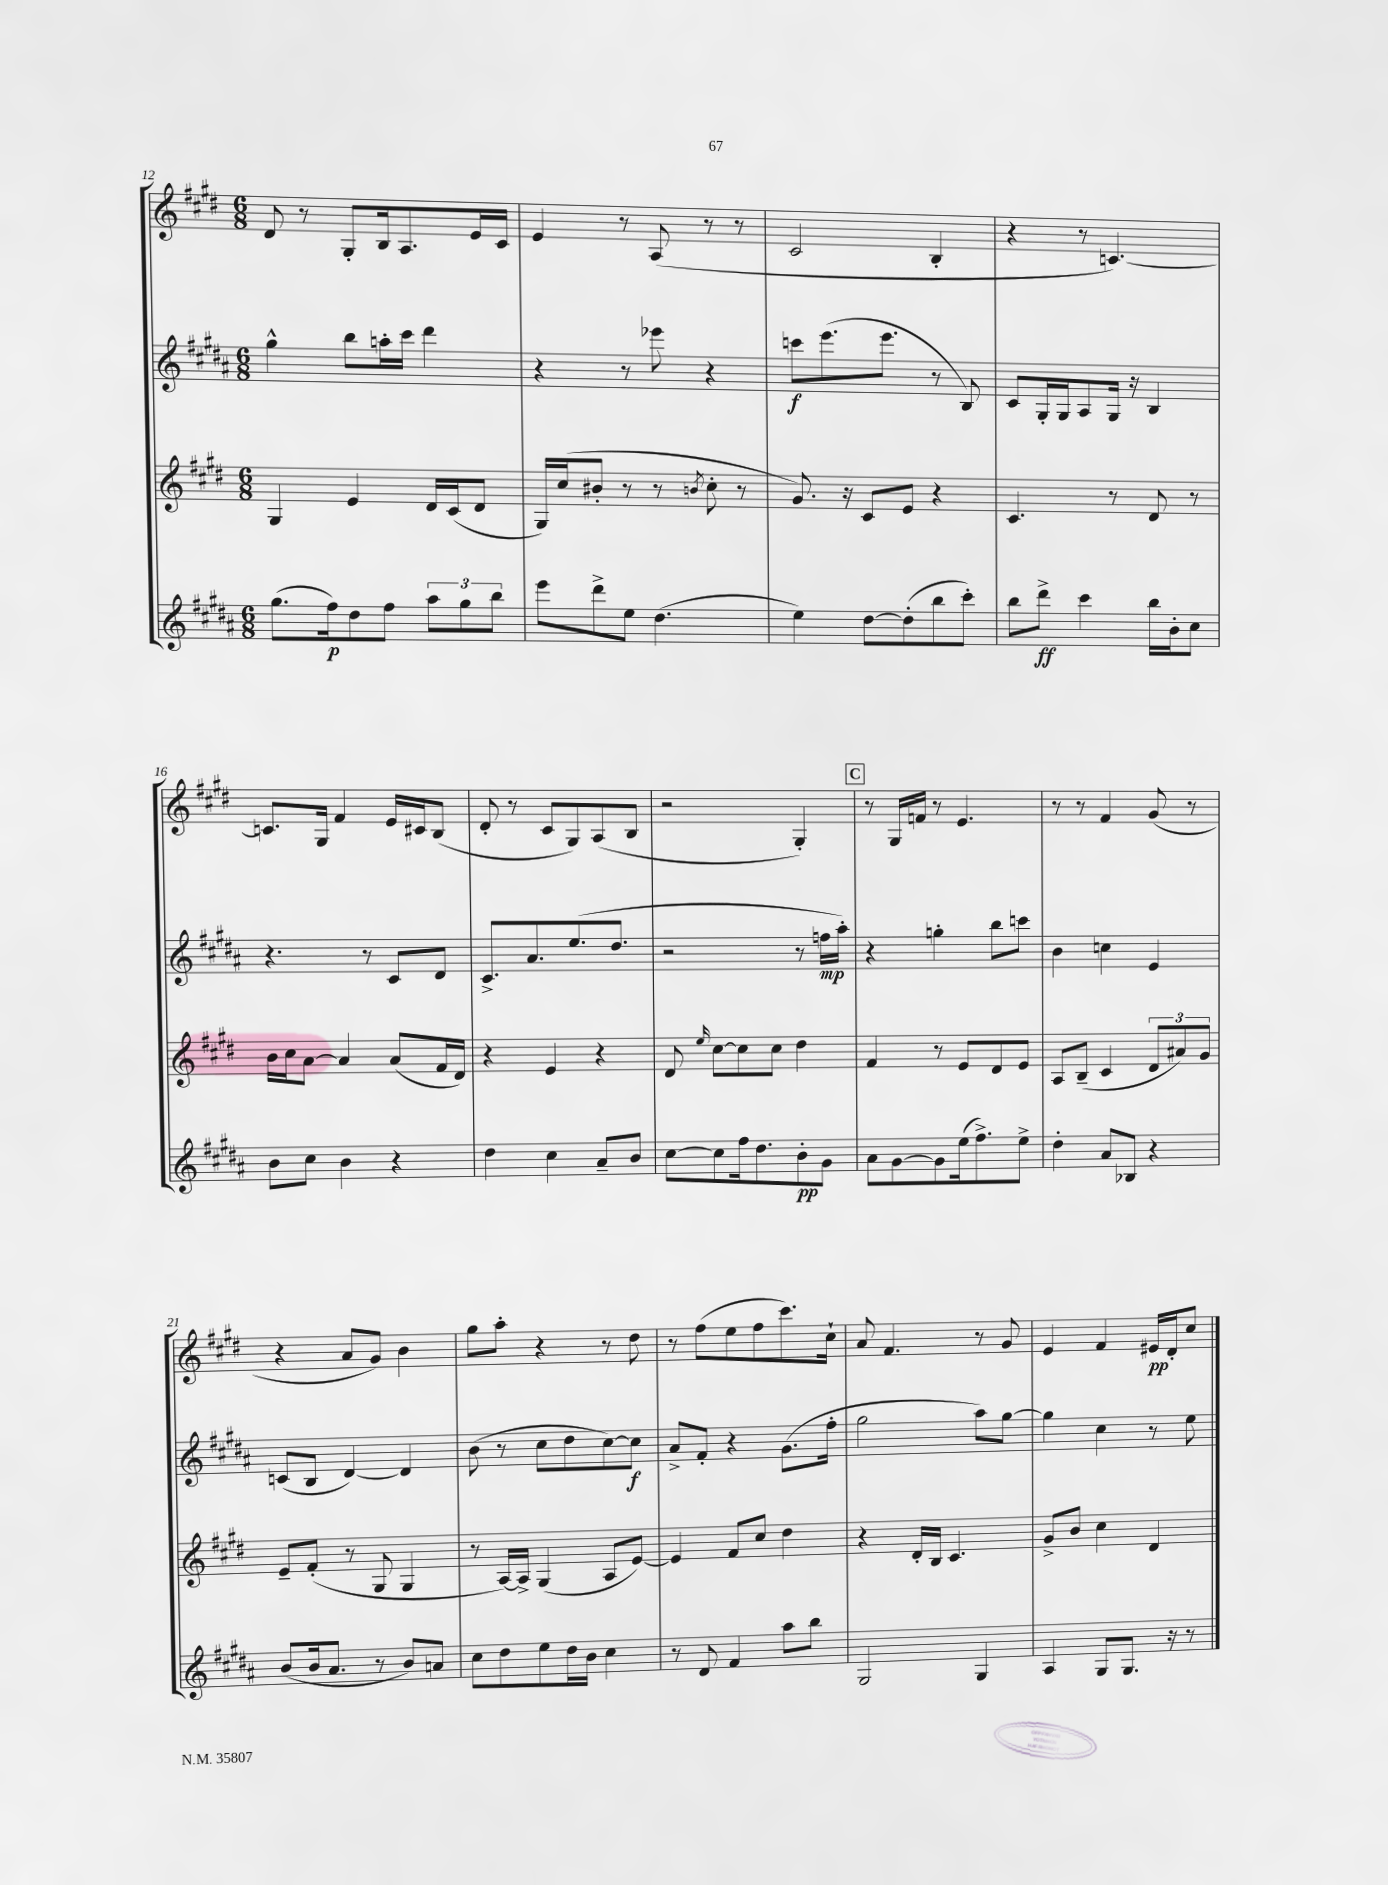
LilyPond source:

<<
\new StaffGroup <<
\new Staff = "s0" {
    \clef treble \key e \major \numericTimeSignature \time 6/8
    \autoBeamOff dis'8 r8 gis8[-. b16 a8. e'16 cis'16] |
    e'4 r8 a8( r8 r8 |
    cis'2 b4-. |
    r4 r8 c'4.~) |
    c'8.[ gis16] fis'4 e'16[ cis'16 b8]( |
    dis'8-. r8 cis'8[ gis8) a8( b8] |
    r2 gis4-.) |
    \mark \markup { \box "C" } r8 gis16[ f'16] r8 e'4. |
    r8 r8 fis'4 gis'8( r8 |
    r4 a'8[ gis'8]) b'4 |
    gis''8[ a''8]-. r4 r8 dis''8 |
    r8 fis''8[( e''8 fis''8 cis'''8.) cis''16]-! |
    a'8 fis'4. r8 gis'8 |
    e'4 fis'4 eis'16[\pp dis'16-. cis''8] \bar "|." |
}
\new Staff = "s1" {
    \clef treble \key b \major \numericTimeSignature \time 6/8
    \autoBeamOff gis''4-^ b''8[ a''16-. cis'''16] dis'''4 |
    r4 r8 ees'''8 r4 |
    c'''8[\f e'''8.( e'''8.] r8 b8) |
    cis'8[ gis16-. gis16 ais8 gis16] r16 b4 |
    r4. r8 cis'8[ dis'8] |
    cis'8.[-> ais'8. e''8.( dis''8.] |
    r2 r8 f''16[\mp ais''16]-.) |
    \mark \markup { \box "C" } r4 g''4-. b''8[ c'''8] |
    b'4 c''4 e'4 |
    c'8[( b8] dis'4~) dis'4 |
    b'8( r8 cis''8[ dis''8 cis''8~) cis''8]\f |
    ais'8[-> fis'8]-. r4 gis'8.[( fis''16]-. |
    gis''2 ais''8[) gis''8]~ |
    gis''4 cis''4 r8 e''8 \bar "|." |
}
\new Staff = "s2" {
    \clef treble \key e \major \numericTimeSignature \time 6/8
    \autoBeamOff gis4 e'4 dis'16[ cis'16( dis'8] |
    gis16[) cis''16( bis'8]-. r8 r8 \acciaccatura { b'8 } cis''8-. r8 |
    gis'8.) r16 cis'8[ e'8] r4 |
    cis'4. r8 dis'8 r8 |
    b'16[ cis''16 a'8]~ a'4 a'8[( fis'16 dis'16]) |
    r4 e'4 r4 |
    dis'8 \grace { e''16 } cis''8[~ cis''8 cis''8] dis''4 |
    \mark \markup { \box "C" } fis'4 r8 e'8[ dis'8 e'8] |
    a8[ b8]--( cis'4 \tuplet 3/2 { dis'8[ ais'8) gis'8] } |
    e'8[-- fis'8]-.( r8 gis8 gis4 |
    r8 a16[~) a16]-> gis4( a8[ e'8]~) |
    e'4 fis'8[ cis''8] dis''4 |
    r4 dis'16[-. b16] cis'4. |
    gis'8[-> b'8] cis''4 dis'4 \bar "|." |
}
\new Staff = "s3" {
    \clef treble \key b \major \numericTimeSignature \time 6/8
    \autoBeamOff gis''8.[( fis''16\p) dis''8 fis''8] \tuplet 3/2 { ais''8[ gis''8 b''8] } |
    e'''8[ dis'''8-> e''8] dis''4.( |
    e''4) dis''8[~ dis''8-.( b''8 cis'''8]-.) |
    b''8[ dis'''8]->\ff cis'''4 b''16[ b'16-. cis''8] |
    b'8[ cis''8] b'4 r4 |
    dis''4 cis''4 ais'8[-- b'8] |
    cis''8[~ cis''8 fis''16 dis''8. b'8-.\pp gis'8] |
    \mark \markup { \box "C" } ais'8[ gis'8~ gis'8 e''16( fis''8.->) e''8]-> |
    dis''4-. ais'8[ bes8] r4 |
    b'8[( b'16 ais'8.] r8 b'8[) a'8] |
    cis''8[ dis''8 e''8 dis''16 b'16] cis''4 |
    r8 dis'8 fis'4 ais''8[ b''8] |
    gis2 gis4 |
    ais4 gis8[ gis8.] r16 r8 \bar "|." |
}
>>
>>
\layout { \context { \Score currentBarNumber = #12 } }
